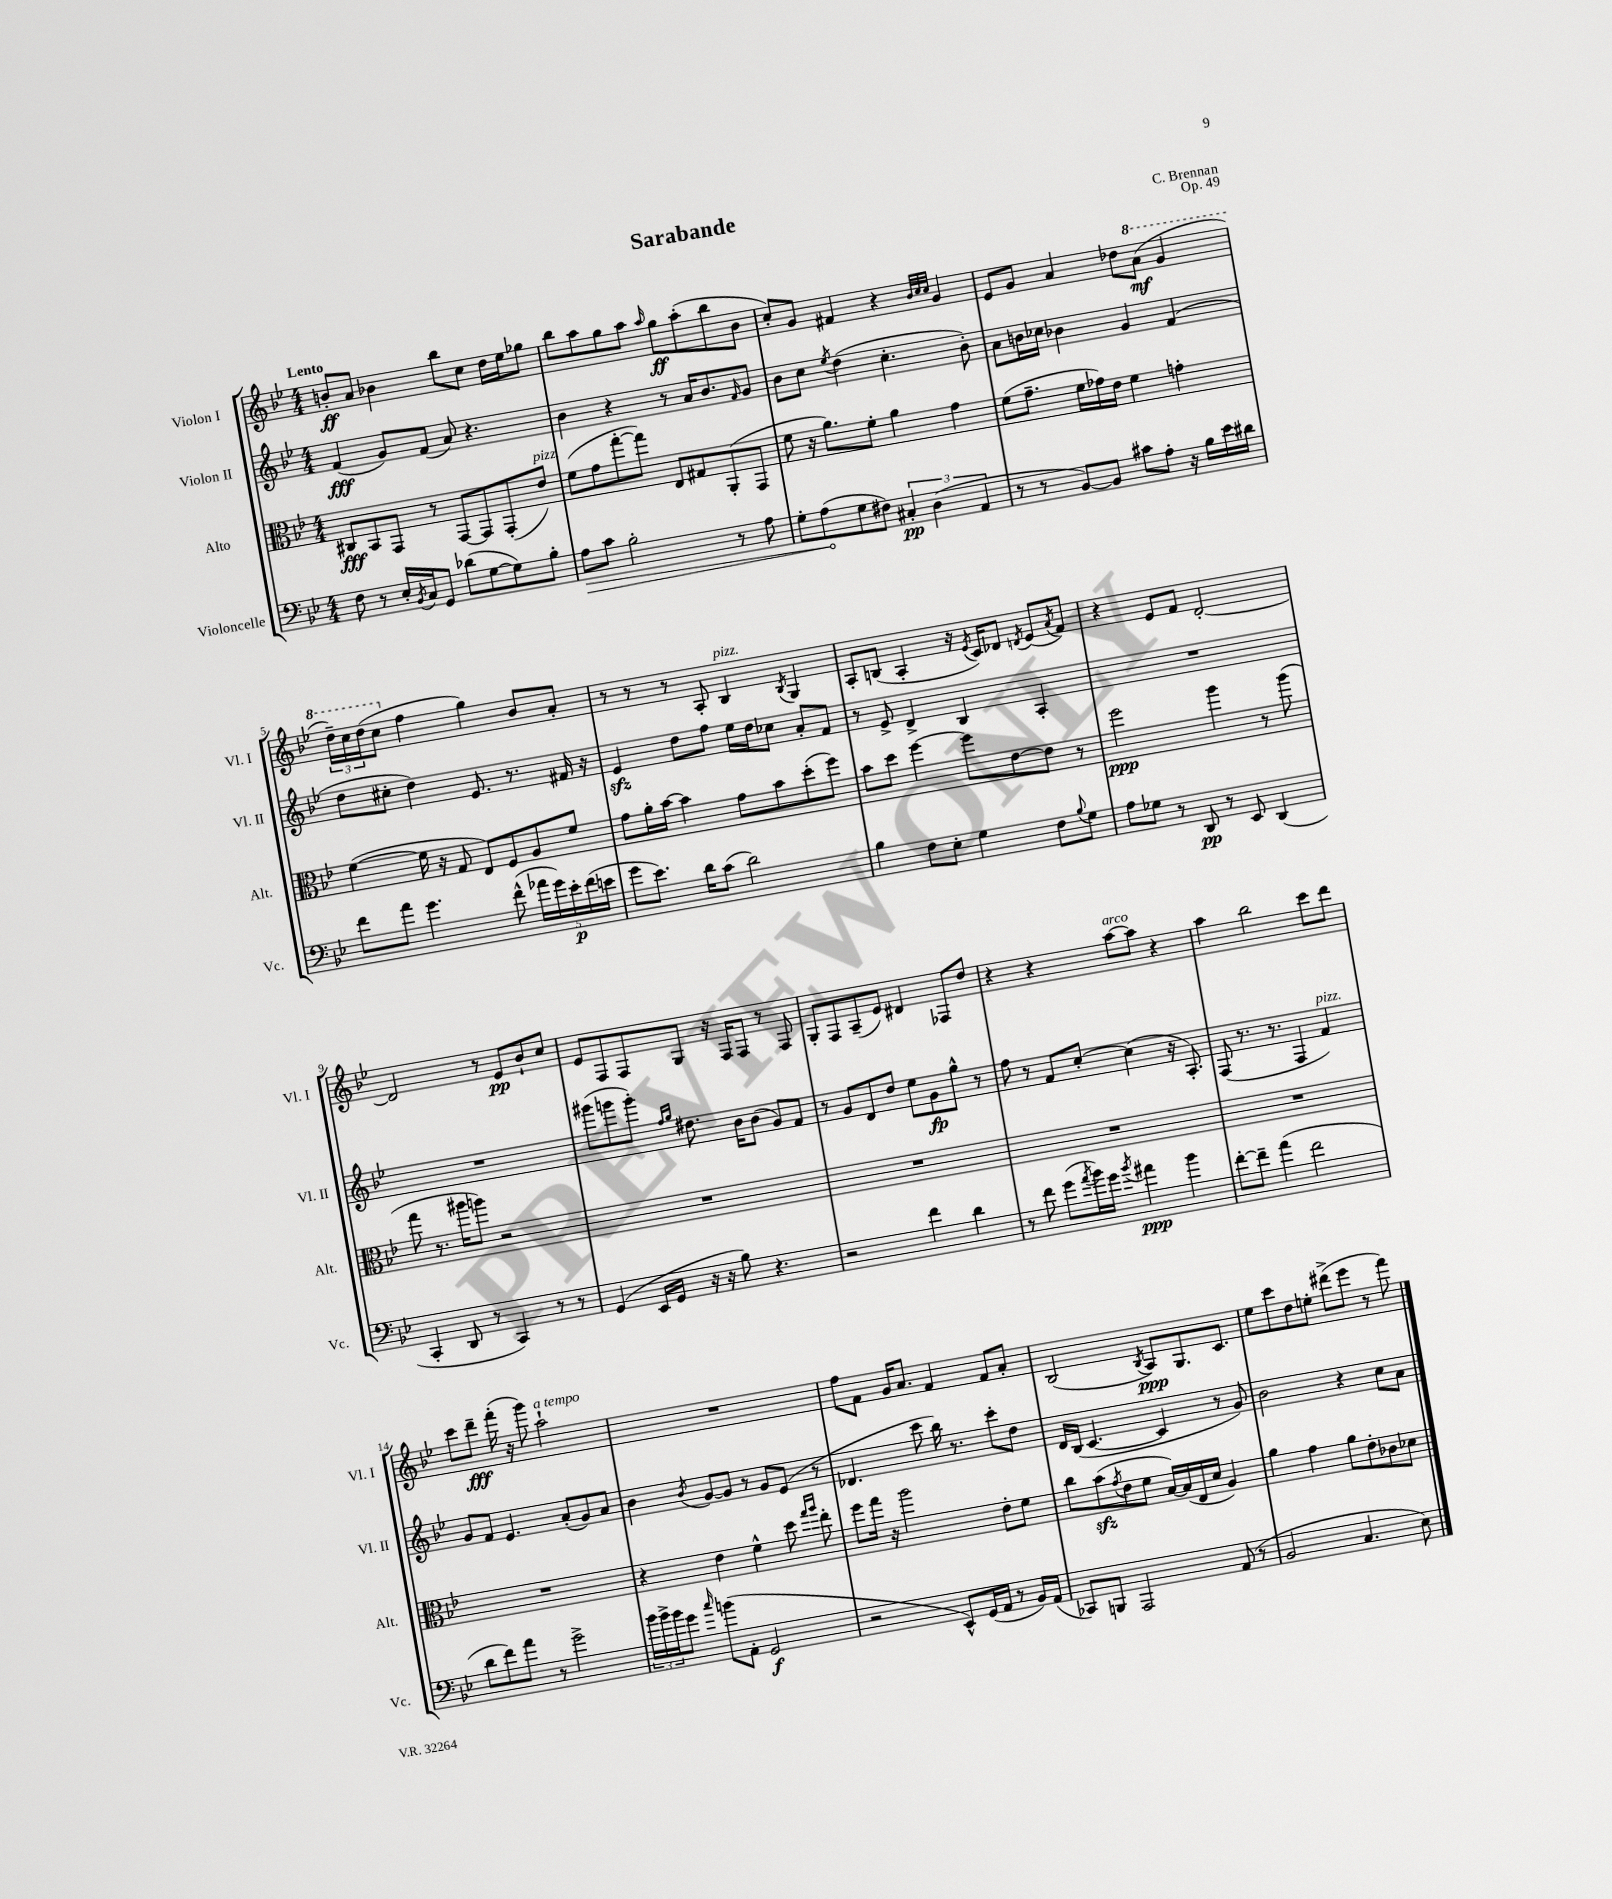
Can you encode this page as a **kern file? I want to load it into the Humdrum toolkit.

**kern	**kern	**kern	**kern
*staff4	*staff3	*staff2	*staff1
*clefF4	*clefC3	*clefG2	*clefG2
*k[b-e-]	*k[b-e-]	*k[b-e-]	*k[b-e-]
*M4/4	*M4/4	*M4/4	*M4/4
8F	8C#	(4f	8b'
8r	8BB-	.	8a
16E-'	8GG	8g)	4b-
8qBB-	.	.	.
16C	.	.	.
8GG	8r	(8f	.
(8d-	[8GG	8a)	8bb-
[8G	8GG]	4.r	8cc
8G])	(8GG'	.	16dd
.	.	.	16ee-
8B-'	8e-)	.	8gg-
=	=	=	=
8A	(8f	4b-	8bb-
8c	8g	.	8aa
2B-'	[8gg'	4r	8gg
.	8gg])	.	8aa
.	.	.	16qqaa
.	8E-	8r	8gg
.	8G#	16a	(8aa'
.	.	8.b-	.
8r	(8AA'	.	8bb-
.	.	16qqf	.
8A	8GG	8g	8b-
=	=	=	=
8G'	8f	8b-	8cc')
(8A	16r	8cc	8g
.	8.a)	.	.
.	.	8qee-	.
8G	.	(4dd	4f#
8F#)	8f'	.	.
6C#'	4a	4.cc'	4r
(6D	.	.	.
.	.	.	32qqb-
.	.	.	32qqcc
.	.	.	32qqcc
.	4g	.	4g
6AA	.	.	.
.	.	8b-')	.
=	=	=	=
8r	(8f	8a	8e-
8r	8.g~	16b	8g
.	.	16cc-	.
[8BB-)	.	4b-	4a
.	16f	.	.
8BB-]	16g-)	.	.
.	16e-	.	.
8c#	4f	4g	8dd-
8A'	.	.	(8aa
16r	4g'	(4f	4gg
16B-	.	.	.
16e-	.	.	.
16d#	.	.	.
=	=	=	=
8f	([4f	8dd	24ddd~)
.	.	.	24ccc
.	.	.	(24ddd
8a	.	8cc#'	8ccc
4.g	16f]	4dd)	4ff
.	16r	.	.
.	8G	.	.
.	8E-)	8.e-	4gg)
(8f^^	8F	.	.
.	.	8.r	.
20a-	8A	.	8b-
20g)	.	.	.
20e-'	.	.	.
.	8f	16f#	8a'
(20f	.	.	.
.	.	16r	.
20e	.	.	.
=	=	=	=
8g	8g	4e-	8r
8.e-)	16a'	.	8r
.	[16b-	.	.
.	4b-]	8dd	8r
16d	.	.	.
(8c	.	8ff	8A'
2d)	8g	16ee-	4B-
.	.	16dd	.
.	8b-	8cc-	.
.	.	.	8qB-
.	(8dd'	8a'	4G
.	8ff)	8f	.
=	=	=	=
4B-	8b-	8r	8A'
.	8dd	8e-^	(8B
8F	[4ff	4d^	4A'
8E-'	.	.	.
4G	8ff]	4B-	16r
.	.	.	8qe-
.	.	.	16c)
.	[8e-	.	8d-
.	.	.	8qd
8F	8e-]	4A'	(8e-
8qqB-	.	.	8qa
8G	8r	.	8f)
=	=	=	=
8A	2ff	1r	4r
8G-	.	.	.
8r	.	.	8e-
8DD	.	.	8f
8r	4aa	.	[2d'
8EE-	.	.	.
(4DD	8r	.	.
.	(8aa	.	.
=	=	=	=
4CC'	8gg	1r	2d]
.	8.r	.	.
8DD	.	.	.
.	16aa#	.	.
8r	8aa)	.	.
4CC)	2r	.	8r
.	.	.	8e-
8r	.	.	8b-`
8r	.	.	8cc
=	=	=	=
(4GG	1r	(8ggg#	8e-
.	.	8ggg	8F
16EE-	.	8ggg')	8F
16GG	.	.	.
.	.	16qqff	.
.	.	16qqgg	.
16r	.	8.dd#	8G
16r	.	.	.
8B-)	.	.	16r
.	.	16b-	16F
4.r	.	(8b-	8F
.	.	8g)	8r
.	.	8f	8F
=	=	=	=
2r	1r	8r	8G'
.	.	8g	8F
.	.	8d	(8A~
.	.	8dd	8e-)
4f	.	8ee-	4d#
.	.	8g	.
4d	.	8gg^^	8F-
.	.	8r	8dd
=	=	=	=
8r	1r	8ff	4r
8f	.	8r	.
(8g	.	8f	4r
8qa	.	.	.
16b-)	.	[8cc'	.
16g	.	.	.
8qb-	.	.	.
4a#	.	(4cc]	[8aa
.	.	.	8aa]
4b-	.	16r	4r
.	.	8.A')	.
=	=	=	=
[8f'	1r	(8F	4aa
8f~]	.	8.r	.
(4a	.	.	2bb-
.	.	8.r	.
2f	.	4F	.
.	.	4f)	8ccc
.	.	.	8ddd
=	=	=	=
8d	1r	8g	8ccc
8f)	.	8f	8ddd~
8a	.	4.e-	(16fff'
.	.	.	16r
8r	.	.	8ggg)
2g^	.	.	2aa`
.	.	(8a'	.
.	.	8g)	.
.	.	8a	.
=	=	=	=
24b-	4r	4b-	1r
24b-^	.	.	.
24b-	.	.	.
8g	.	.	.
16qqcc	.	8qb-	.
(8b	4e-	[8g	.
8AA'	.	8g]	.
2GG	4f^^	8r	.
.	.	8g	.
.	8dd	(8e-	.
.	16qqgg	.	.
.	16qqaa	.	.
.	8ee-'	8r	.
=	=	=	=
2r	8ff	4.d-	8ff
.	16gg	.	8f
.	16r	.	.
.	2aa	.	16g
.	.	.	8.a
.	.	8ccc	.
8EE-^^)	.	16bb-)	4f
.	.	8.r	.
(16GG	.	.	.
16AA	.	.	.
8r	8e-'	8ccc'	8f
16BB-)	8f	8dd	8a'
(16AA	.	.	.
=	=	=	=
8CC-)	8cc	16d	(2B-
.	.	(16B-	.
8BBB	(8b-	[4.c	.
.	8qg	.	.
2AAA	8e-	.	.
.	8f	.	.
.	.	.	8qB-
.	[16B-)	4c]	8A)
.	(16B-]	.	.
.	16E-	.	8.G
.	16d	.	.
(8AA	4A)	8r	.
.	.	.	8.c
8r	.	8g)	.
=	=	=	=
2BB-	4a	2b-	8ee-
.	.	.	8ccc
.	4g	.	8dd
.	.	.	8ee'
4.C	8a	4r	(8ddd#^
.	8e-'	.	8eee-
.	8c-	8cc	8r
8E-)	8d-	8a	8fff)
==	==	==	==
*-	*-	*-	*-
